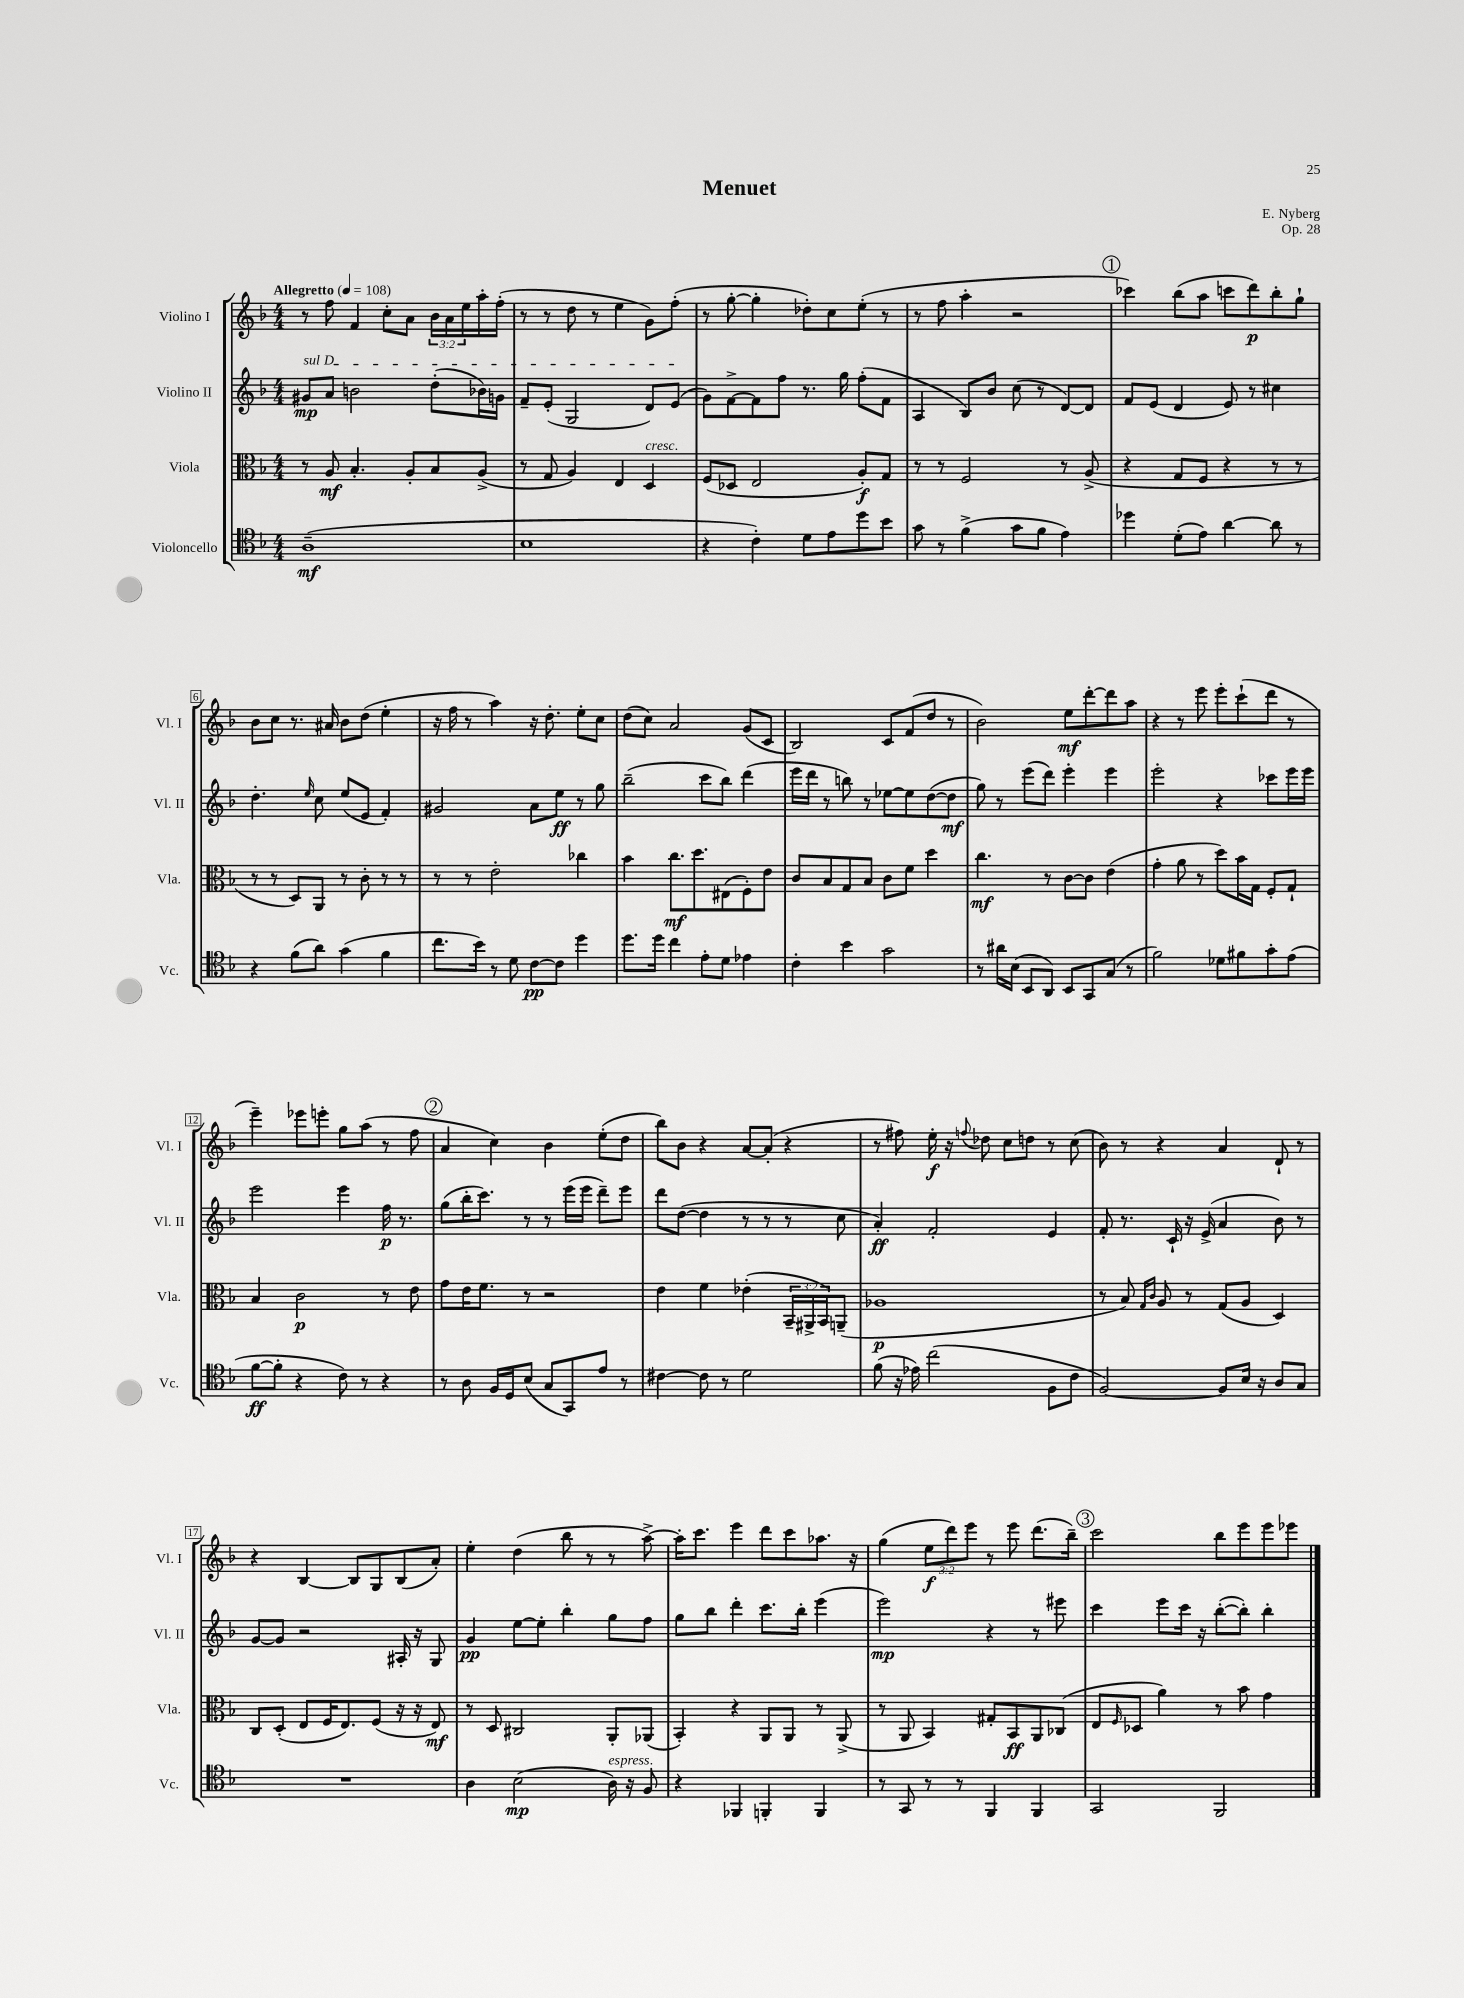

**kern	**kern	**kern	**kern
*staff4	*staff3	*staff2	*staff1
*clefC4	*clefC3	*clefG2	*clefG2
*k[b-]	*k[b-]	*k[b-]	*k[b-]
*M4/4	*M4/4	*M4/4	*M4/4
*MM108	*MM108	*MM108	*MM108
(1A~	8r	8g#	8r
.	8A	8a	8ff
.	4.B-'	2b	4f
.	.	.	8cc'
.	8A'	.	8a
.	8B-	(8dd'	24b-
.	.	.	24a
.	.	.	24ee
.	(8A^	16b-)	16aa'
.	.	16g	(16ff'
=	=	=	=
1B-	8r	8f~	8r
.	8G	(8e'	8r
.	4A)	2G	8dd
.	.	.	8r
.	4E	.	4ee
.	4D	8d)	8g)
.	.	(8e	(8ff'
=	=	=	=
4r	(8F	8g)	8r
.	8D-	[8f^	[8gg'
4c')	2E	8f]	4gg']
.	.	8ff	.
8d	.	8.r	8dd-')
8e	.	.	8cc
.	.	16gg	.
8dd	8A')	(8ff'	(8ee'
8b-	8G	8f	8r
=	=	=	=
8g	8r	4A	8r
8r	8r	.	8ff
(4f^	2F	8B-)	4aa'
.	.	8b-	.
8g	.	(8cc	2r
8f	.	8r	.
4e)	8r	[8d)	.
.	(8A^	8d]	.
=	=	=	=
4dd-	4r	8f	4ccc-)
.	.	(8e	.
(8d'	8G	4d	(8bb-
8e)	8F	.	8aa
[4a	4r	8e)	8ccc
.	.	8r	8ddd)
8a]	8r	4cc#	8bb-'
8r	8r	.	8gg`
=	=	=	=
4r	8r	4.dd'	8b-
.	8r	.	8cc
(8f	8D)	.	8.r
.	.	16qqee	.
8a)	8AA	8cc	.
.	.	.	16a#
(4g	8r	(8ee	8b-
.	8c'	8e	(8dd
4f	8r	4f')	4ee'
.	8r	.	.
=	=	=	=
8.cc	8r	2g#	16r
.	.	.	16ff
.	8r	.	8r
16b-)	.	.	.
8r	2e'	.	4aa)
8d	.	.	.
[8c	.	8a	16r
.	.	.	8.dd'
8c]	.	8ee	.
4dd	4cc-	8r	8ee'
.	.	8gg	8cc
=	=	=	=
8.dd	4b-	(2bb-~	(8dd
.	.	.	8cc)
16dd	.	.	.
4cc	8.cc	.	2a
.	8.dd	.	.
8e'	.	8ccc	.
8d	(8E#	8bb-)	.
4e-	8F')	(4ddd	(8g
.	8e	.	8c
=	=	=	=
4c'	8c	16eee	2B-)
.	.	16ddd	.
.	8B-	8r	.
4b-	8G	8bb)	.
.	8B-	8r	.
2g	8c	[8ee-	8c
.	8f	8ee-]	(8f
.	4dd	([8dd	8dd
.	.	8dd]	8r
=	=	=	=
8r	4.cc	8gg)	2b-)
16a#	.	8r	.
(16B-	.	.	.
8BB-	.	(8eee	.
8AA)	8r	8ddd)	.
8BB-	[8c	4eee'	8ee
8GG	8c]	.	[8ddd'
(8G	(4e	4eee	8ddd]
8r	.	.	8aa
=	=	=	=
2f)	4g'	2eee'	4r
.	8a	.	8r
.	8r	.	8eee
8d-	8dd)	4r	8eee'
8f#	16b-	.	(8ccc`
.	16G	.	.
8g'	8F'	8ccc-	8ddd
(8e	8G`	16eee	8r
.	.	16eee	.
=	=	=	=
[8f	4B-	2eee	4eee~)
8f']	.	.	.
4r	2c	.	8eee-
.	.	.	8eee'
8c)	.	4eee	8gg
8r	.	.	(8aa
4r	8r	16ff	8r
.	.	8.r	.
.	8e	.	8ff
=	=	=	=
8r	8g	(8gg	4a
8A	16e	16bb-'	.
.	8.f	8.ccc)	.
16F	.	.	4cc)
16D	.	.	.
(8B-	8r	8r	.
8G	2r	8r	4b-
8GG)	.	(16eee	.
.	.	16eee	.
8e	.	8ddd~)	(8ee'
8r	.	8eee	8dd
=	=	=	=
[4c#	4e	8ddd	8bb-)
.	.	([8dd	8b-
8c#]	4f	4dd]	4r
8r	.	.	.
2d	(4e-'	8r	[8a
.	.	8r	(8a']
.	24BB-~	8r	4r
.	24AA#^	.	.
.	24BB-)	.	.
.	(8AA~	8cc	.
=	=	=	=
(8f	1A-	4a')	8r
16r	.	.	8ff#)
16e-)	.	.	.
(2cc	.	2f'	16ee'
.	.	.	16r
.	.	.	8qqff
.	.	.	8dd-
.	.	.	8cc
.	.	.	8dd
8F	.	4e	8r
8c	.	.	(8cc
=	=	=	=
[2F)	8r	8f'	8b-)
.	8B-)	8.r	8r
.	16qqG	.	.
.	16qqc	.	.
.	8A	.	4r
.	.	16c`	.
.	8r	16r	.
.	.	(16e^	.
8F]	(8G	4a	4a
16B-	8A	.	.
16r	.	.	.
8A	4D)	8b-)	8d`
8G	.	8r	8r
=	=	=	=
1r	8C	[8g	4r
.	(8D'	8g]	.
.	8E	2r	[4B-
.	16F	.	.
.	8.E)	.	.
.	.	.	8B-]
.	(8F	.	8G
.	16r	16A#'	(8B-
.	16r	16r	.
.	8E)	8G	8a')
=	=	=	=
4A	8r	4g	4ee'
.	8D	.	.
(2B-	2C#	[8ee	(4dd
.	.	8ee']	.
.	.	4bb-'	8bb-
.	.	.	8r
16A)	8AA'	8gg	8r
16r	.	.	.
8F	(8AA-	8ff	[8aa^)
=	=	=	=
4r	4BB-')	8gg	16aa']
.	.	.	8.ccc
.	.	8bb-	.
4FF-	4r	4ddd'	4eee
4FF'	8AA	8.ccc	8ddd
.	8AA	.	8ccc
.	.	16bb-'	.
4FF	8r	(4eee	8.aa-
.	(8AA^	.	.
.	.	.	16r
=	=	=	=
8r	8r	2eee)	(4gg
8GG	8AA	.	.
8r	4BB-)	.	12ee
.	.	.	12ddd)
8r	.	.	.
.	.	.	12eee
4FF	8G#'	4r	8r
.	8BB-	.	8eee
4FF	8AA	8r	(8.ddd
.	(8C-	8eee#	.
.	.	.	16bb-~)
=	=	=	=
2GG	8E	4ccc	2ccc
.	16qqF	.	.
.	8D-	.	.
.	4a)	8eee	.
.	.	16ccc	.
.	.	16r	.
2FF	8r	([8bb-'	8bb-
.	8b-	8bb-'])	8eee
.	4g	4bb-'	8eee
.	.	.	8eee-
==	==	==	==
*-	*-	*-	*-
